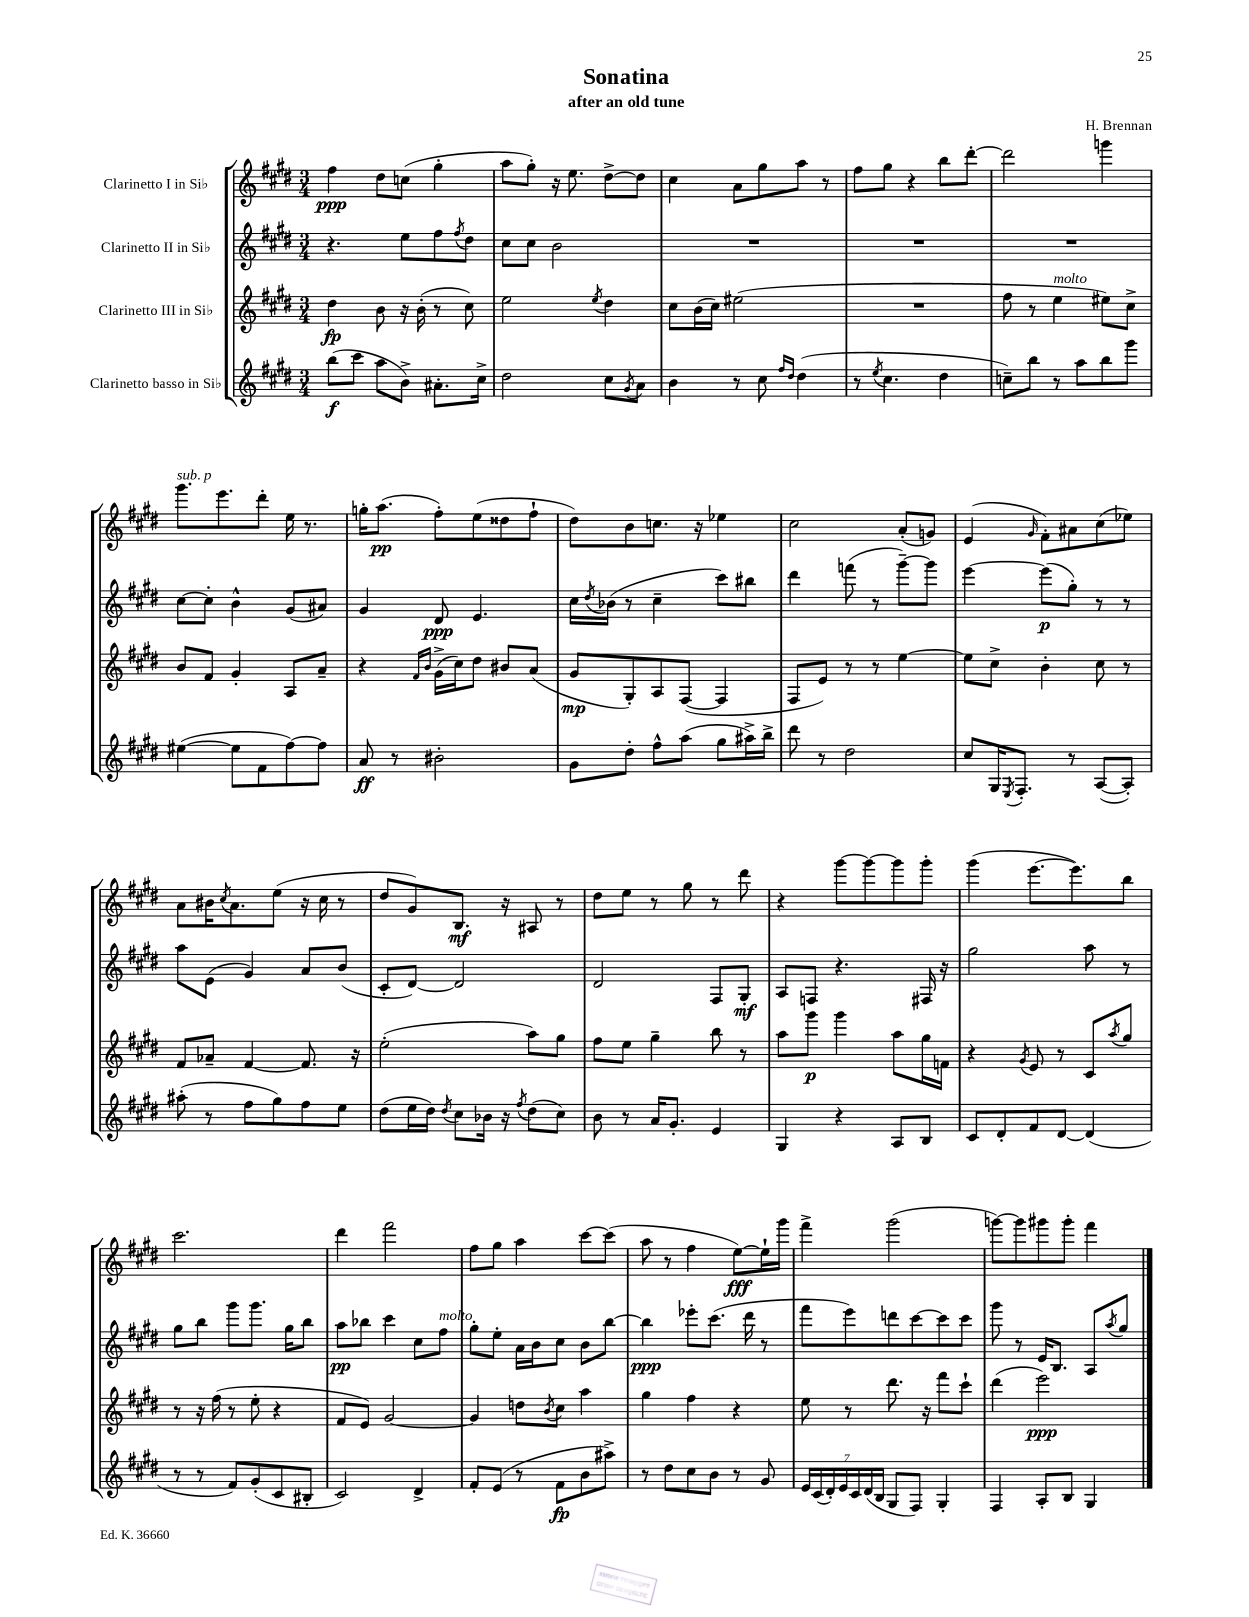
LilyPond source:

\header { title = "Sonatina" composer = "H. Brennan" subtitle = "after an old tune" }
<<
\new StaffGroup <<
\new Staff = "s0" \with { instrumentName = "Clarinetto I in Sib" } {
    \clef treble \key e \major \numericTimeSignature \time 3/4
    fis''4\ppp dis''8 c''8( gis''4-. |
    a''8 gis''8-.) r16 e''8. dis''8~-> dis''8 |
    cis''4 a'8 gis''8 a''8 r8 |
    fis''8 gis''8 r4 b''8 dis'''8~-. |
    dis'''2 g'''4 |
    gis'''8.^\markup { \italic "sub. p" } e'''8. dis'''8-. e''16 r8. |
    g''16-. a''8.\pp( fis''8-.) e''8( disis''8 fis''8-! |
    dis''8) b'8 c''8. r16 ees''4 |
    cis''2 a'8-.( g'8) |
    e'4( \grace { gis'16 } fis'8-.) ais'8 cis''8( ees''8) |
    a'8 bis'16 \acciaccatura { cis''8 } a'8. e''8( r16 cis''16 r8 |
    dis''8 gis'8) b8.\mf r16 ais8 r8 |
    dis''8 e''8 r8 gis''8 r8 dis'''8 |
    r4 gis'''8~ gis'''8~ gis'''8 gis'''8-. |
    gis'''4( e'''8.~ e'''8.) b''8 |
    cis'''2. |
    dis'''4 fis'''2 |
    fis''8 gis''8 a''4 cis'''8~ cis'''8( |
    a''8 r8 fis''4 e''8~\fff) e''16-! gis'''16 |
    fis'''4-> gis'''2( |
    g'''8~) g'''8 gis'''8 gis'''8-. fis'''4 \bar "|." |
}
\new Staff = "s1" \with { instrumentName = "Clarinetto II in Sib" } {
    \clef treble \key e \major \numericTimeSignature \time 3/4
    r4. e''8 fis''8 \acciaccatura { fis''8 } dis''8 |
    cis''8 cis''8 b'2 |
    R2. |
    R2. |
    R2. |
    cis''8~ cis''8-. b'4-^ gis'8( ais'8) |
    gis'4 dis'8\ppp e'4. |
    cis''16 \acciaccatura { dis''8 } bes'16( r8 cis''4-- cis'''8) bis''8 |
    dis'''4 f'''8( r8 gis'''8~--) gis'''8 |
    e'''4~ e'''8\p( gis''8-.) r8 r8 |
    a''8 e'8( gis'4) a'8 b'8( |
    cis'8-. dis'8~) dis'2 |
    dis'2 fis8 gis8-.\mf |
    a8 f8 r4. fis16 r16 |
    gis''2 a''8 r8 |
    gis''8 b''8 gis'''8 gis'''8. gis''16 b''8 |
    a''8\pp bes''8 cis'''4 cis''8 fis''8^\markup { \italic "molto" } |
    gis''8-. e''8-. a'16 b'16 cis''8 b'8 b''8~ |
    b''4\ppp ees'''8-. cis'''8.( dis'''16 r8 |
    fis'''8 e'''8) d'''8 cis'''8~ cis'''8 cis'''8 |
    gis'''8 r8 e'16 b8. a8 \acciaccatura { a''8 } gis''8 \bar "|." |
}
\new Staff = "s2" \with { instrumentName = "Clarinetto III in Sib" } {
    \clef treble \key e \major \numericTimeSignature \time 3/4
    dis''4\fp b'8 r16 b'16-.( r8 cis''8) |
    e''2 \acciaccatura { e''8 } dis''4 |
    cis''8 b'16( cis''16) eis''2( |
    R2. |
    fis''8 r8 e''4^\markup { \italic "molto" } eis''8) cis''8-> |
    b'8 fis'8 gis'4-. a8 a'8-- |
    r4 \grace { fis'16 b'16 } gis'16->( cis''16) dis''8 bis'8 a'8( |
    gis'8\mp gis8-.) a8 fis8~( fis4 |
    fis8 e'8) r8 r8 e''4~ |
    e''8 cis''8-> b'4-. cis''8 r8 |
    fis'8 aes'8-- fis'4~ fis'8. r16 |
    e''2-.( a''8) gis''8 |
    fis''8 e''8 gis''4-- b''8 r8 |
    a''8 gis'''8\p gis'''4 a''8 gis''16 f'16 |
    r4 \acciaccatura { gis'8 } e'8 r8 cis'8 \acciaccatura { a''8 } gis''8 |
    r8 r16 fis''16( r8 e''8-. r4 |
    fis'8 e'8) gis'2~ |
    gis'4 d''8 \acciaccatura { b'8 } cis''8 a''4 |
    gis''4 fis''4 r4 |
    e''8 r8 dis'''8. r16 fis'''8 cis'''8-! |
    dis'''4( e'''2\ppp) \bar "|." |
}
\new Staff = "s3" \with { instrumentName = "Clarinetto basso in Sib" } {
    \clef treble \key e \major \numericTimeSignature \time 3/4
    b''8\f( cis'''8 a''8 b'8->) ais'8.-. cis''16-> |
    dis''2 cis''8 \acciaccatura { gis'8 } a'8 |
    b'4 r8 cis''8 \grace { fis''16 dis''16 } dis''4( |
    r8 \acciaccatura { e''8 } cis''4. dis''4 |
    c''8--) b''8 r8 a''8 b''8 gis'''8 |
    eis''4~( eis''8 fis'8 fis''8~) fis''8 |
    a'8\ff r8 bis'2-. |
    gis'8 dis''8-. fis''8-^ a''8( gis''8 ais''16->) b''16-> |
    dis'''8 r8 dis''2 |
    cis''8 gis16 \acciaccatura { e8 } fis8.-. r8 a8~( a8-.) |
    ais''8-.( r8 fis''8 gis''8) fis''8 e''8 |
    dis''8( e''16 dis''16) \acciaccatura { dis''8 } cis''8 bes'16 r16 \acciaccatura { fis''8 } dis''8( cis''8) |
    b'8 r8 a'16 gis'8.-. e'4 |
    gis4 r4 a8 b8 |
    cis'8 dis'8-. fis'8 dis'8~ dis'4( |
    r8 r8 fis'8) gis'8-.( cis'8 bis8-. |
    cis'2) dis'4-> |
    fis'8-. e'8( r8 fis'8\fp b'8 ais''8->) |
    r8 dis''8 cis''8 b'8 r8 gis'8 |
    \tuplet 7/4 { e'16 cis'16( dis'16-.) e'16 cis'16 dis'16( b16 } gis8 fis8) gis4-. |
    fis4 a8-. b8 gis4 \bar "|." |
}
>>
>>
\layout { \context { \Score \remove "Bar_number_engraver" } }
